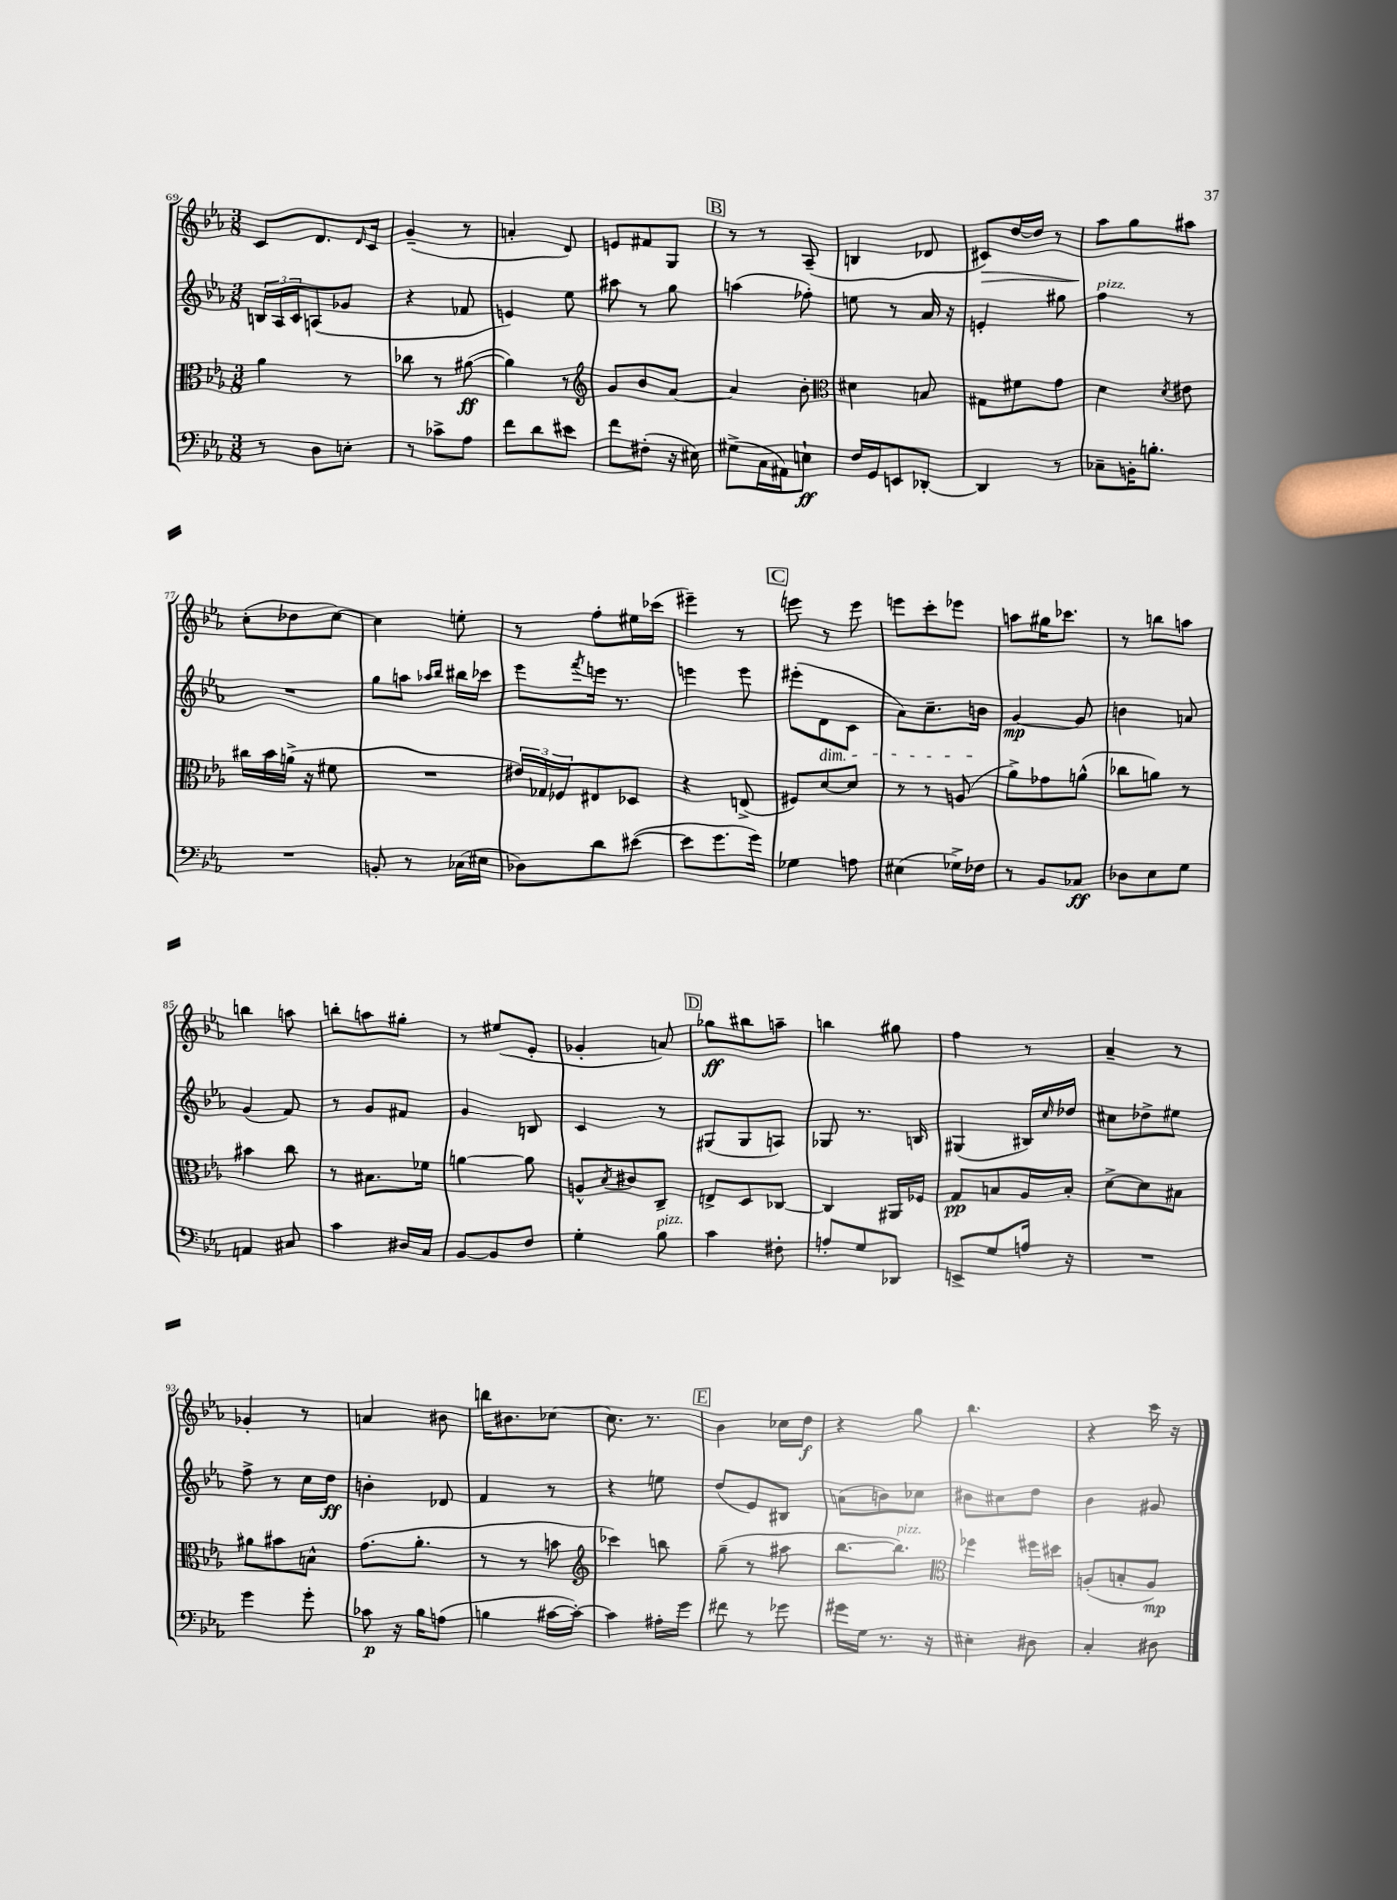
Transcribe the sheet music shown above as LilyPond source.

<<
\new StaffGroup <<
\new Staff = "s0" {
    \clef treble \key ees \major \numericTimeSignature \time 3/8
    c'8 d'8. \grace { d'16 } c'16 |
    g'4--( r8 |
    a'4-. d'8) |
    e'8 fis'8 g8 |
    \mark \markup { \box "B" } r8 r8 aes8--( |
    b4 des'8 |
    cis'8\>) d''16~ d''16 r8 |
    aes''8\! g''8 ais''8 |
    c''8-.( des''8 c''8~) |
    c''4 e''8-. |
    r8 f''8-. eis''16 ces'''16( |
    eis'''4--) r8 |
    \mark \markup { \box "C" } e'''8 r8 e'''8 |
    e'''8 c'''8-. ees'''8 |
    a''8 gis''16 ces'''8. |
    r8 b''8 a''8 |
    b''4 a''8 |
    b''8-. a''8 gis''8-. |
    r8 eis''8( ees'8-. |
    ges'4-. a'8) |
    \mark \markup { \box "D" } ges''8\ff bis''8 a''8-- |
    b''4 gis''8 |
    f''4 r8 |
    aes'4-- r8 |
    ges'4-. r8 |
    a'4 bis'8 |
    b''16 bis'8. ces''8~ |
    ces''8. r8. |
    \mark \markup { \box "E" } bes'4 ces''16 d''16\f |
    r4 g''8 |
    bes''4. |
    r4 c'''16 r16 \bar "|." |
}
\new Staff = "s1" {
    \clef treble \key ees \major \numericTimeSignature \time 3/8
    \tuplet 3/2 { b16 aes16 c'16 } a8( ges'8 |
    r4 fes'8 |
    e'4) ees''8 |
    ais''8 r8 g''8 |
    \mark \markup { \box "B" } a''4( fes''8-.) |
    e''8 r8 aes'16 r16 |
    e'4-. gis''8 |
    f''4^\markup { \italic "pizz." } r8 |
    R4. |
    g''8 a''8 \grace { aes''16 bes''16 } bis''16 ces'''16 |
    ees'''8 \acciaccatura { f'''8 } e'''16 r8. |
    e'''4 e'''8 |
    \mark \markup { \box "C" } eis'''8-.( d'8\dim c'8 |
    aes'8) c''8.-- b'16\! |
    g'4~\mp g'8 |
    b'4 a'8 |
    g'4( f'8) |
    r8 g'8 fis'8 |
    g'4 b8 |
    c'4 r8 |
    \mark \markup { \box "D" } gis8( gis8 a8) |
    ges8 r8. b16 |
    gis4( bis16) \grace { c''16 } des''16 |
    cis''8 des''8-> eis''8 |
    f''8-> r8 c''16 d''16\ff |
    b'4-. des'8 |
    f'4 r8 |
    r4 e''8 |
    \mark \markup { \box "E" } d''8( ees'8) bis8 |
    a'8( b'8) ces''8 |
    bis'8 cis''8 d''8 |
    bes'4 gis'8 \bar "|." |
}
\new Staff = "s2" {
    \clef alto \key ees \major \numericTimeSignature \time 3/8
    aes'4 r8 |
    ces''8 r8 ais'8~\ff( |
    ais'4) r8 |
    \clef treble g'8 bes'8 aes'8~ |
    \mark \markup { \box "B" } aes'4 bes'8-. |
    \clef alto dis'4 b8 |
    gis8 fis'8 g'8 |
    d'4 \acciaccatura { d'8 } eis'8 |
    cis''16 bes'16 a'16->( r16 fis'8 |
    R4. |
    \tuplet 3/2 { eis'16) ges16 fes16 } eis8 des8 |
    r4 e8->( |
    \mark \markup { \box "C" } fis8) d'8~ d'8 |
    r8 r8 a8( |
    aes'8->) ges'8 a'8-^( |
    ces''8 a'8) r8 |
    bis'4 c''8 |
    r8 bis8. fes'16 |
    a'4~ a'8 |
    a8-^ \acciaccatura { bes8 } cis'8 c8-- |
    \mark \markup { \box "D" } e8-> d8 ces8~ |
    ces4 ais,16 fes16 |
    g8\pp b8 aes16 b16-. |
    d'8~-> d'8 bis8 |
    ais'8 bis'8 b8-^ |
    g'8.( aes'8.-. |
    r8 r8 b'8 |
    \clef treble ces'''4) b''8 |
    \mark \markup { \box "E" } g''8--( r8 ais''8 |
    bes''8.~ bes''8.^\markup { \italic "pizz." }) |
    \clef alto fes''4 fis''16 dis''16 |
    a8-.( b8-. a8\mp) \bar "|." |
}
\new Staff = "s3" {
    \clef bass \key ees \major \numericTimeSignature \time 3/8
    r8 d8 e8-. |
    r8 ces'8-> aes8 |
    f'8 d'8 eis'8 |
    f'8 fis8-.( r16 eis16) |
    \mark \markup { \box "B" } gis8->( c16 ais,16) e8-!\ff |
    f16 g,16 e,8 des,8~-. |
    des,4 r8 |
    ces8-- b,16-. b8.-. |
    R4. |
    b,8-. r8 ces16( eis16 |
    des8) d'8 eis'8~( |
    eis'8 g'8. g'16) |
    \mark \markup { \box "C" } ges4 a8 |
    eis4( ges16->) fes16 |
    r8 bes,8 ces8\ff |
    des8 ees8 g8 |
    a,4 cis8 |
    c'4 dis16 c16 |
    bes,8~ bes,8 f8 |
    g4-. bes8^\markup { \italic "pizz." } |
    \mark \markup { \box "D" } c'4 fis8-. |
    a8-. g8 des,8 |
    e,8-> g8 a16 r16 |
    R4. |
    g'4 g'8-. |
    ces'8\p r16 bes16 a8( |
    b4 cis'16~ cis'16~-.) |
    cis'4 ais16-. g'16 |
    \mark \markup { \box "E" } fis'8 r8 ges'8 |
    gis'16 g16 r8. r16 |
    eis4-. dis8 |
    c4-. dis8 \bar "|." |
}
>>
>>
\layout { \context { \Score currentBarNumber = #69 } }
